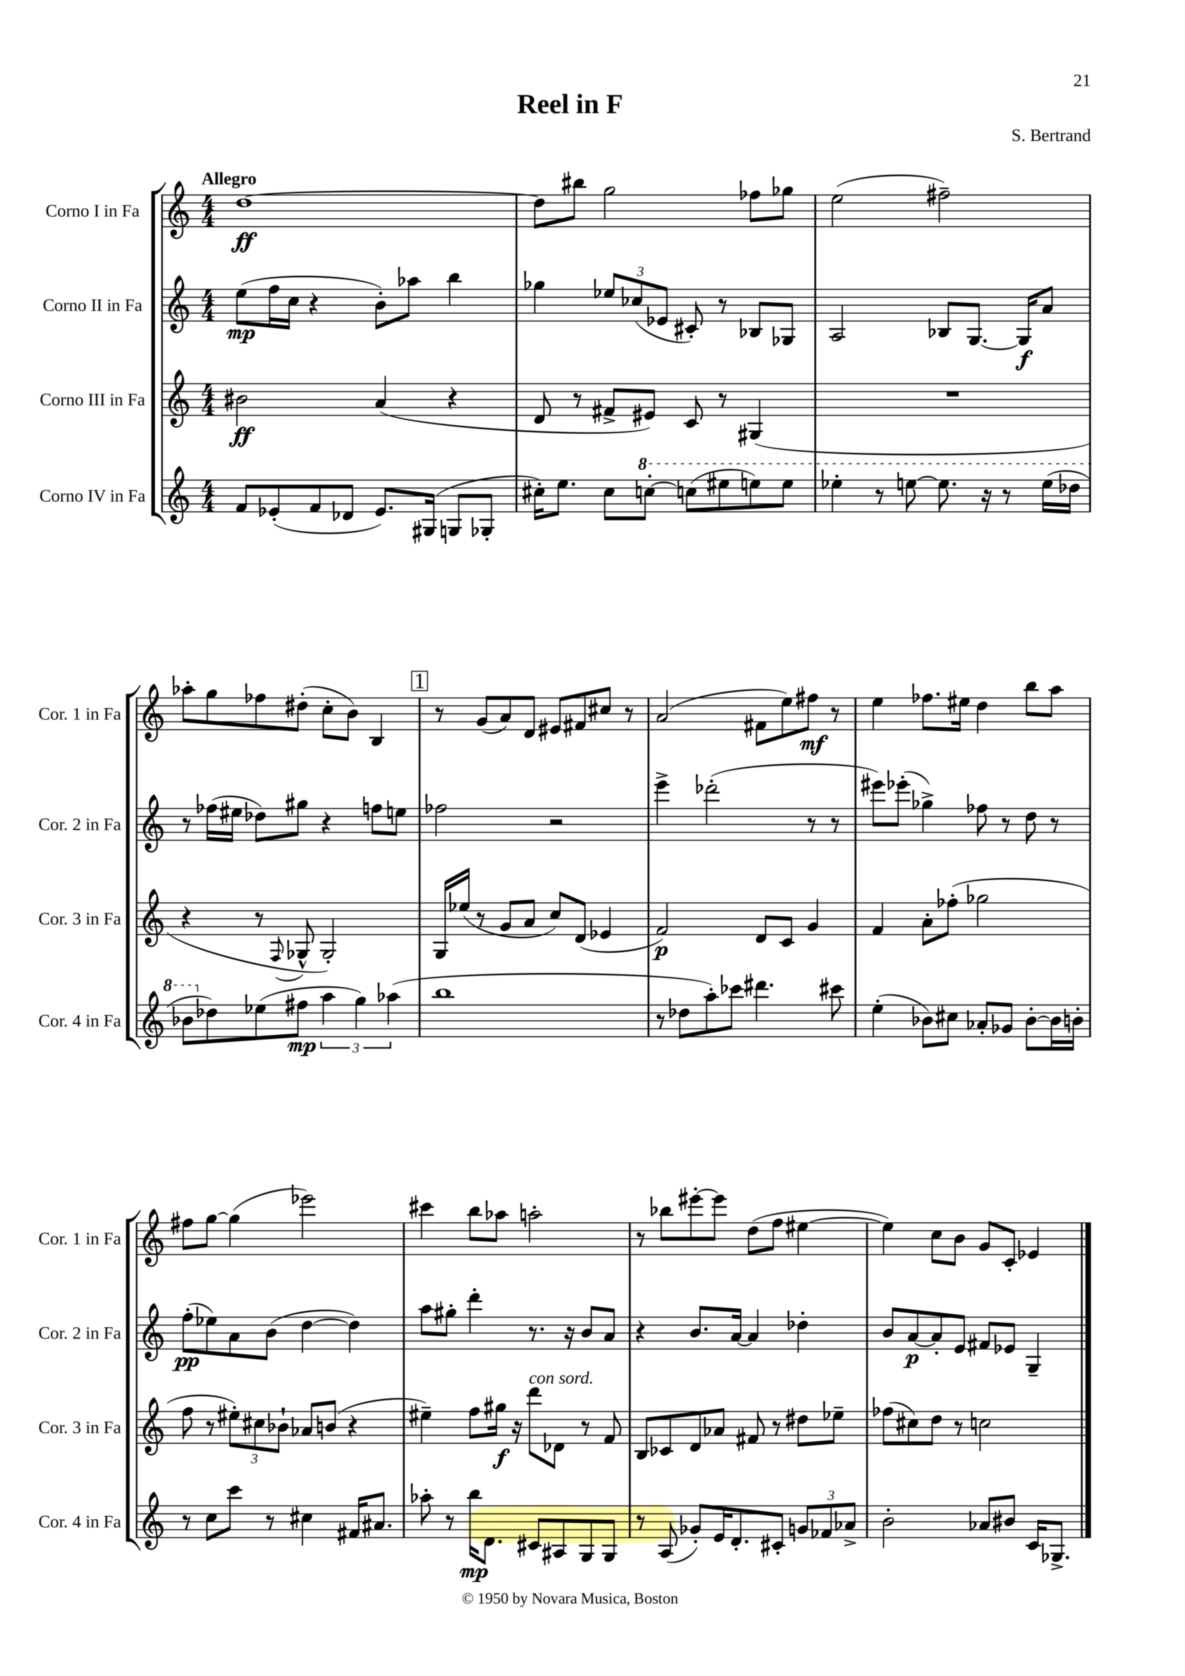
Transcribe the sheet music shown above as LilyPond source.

\header { title = "Reel in F" composer = "S. Bertrand" }
<<
\new StaffGroup <<
\new Staff = "s0" \with { instrumentName = "Corno I in Fa" shortInstrumentName = "Cor. 1 in Fa" } {
    \clef treble \key c \major \numericTimeSignature \time 4/4 \tempo "Allegro"
    d''1~\ff |
    d''8 bis''8 g''2 fes''8 ges''8 |
    e''2( fis''2--) |
    aes''8-. g''8 fes''8 dis''8-.( c''8-. b'8) b4 |
    \mark \markup { \box "1" } r8 g'8( a'8) d'8 eis'8 fis'8 cis''8 r8 |
    a'2( fis'8 e''8) fis''8\mf r8 |
    e''4 fes''8. eis''16 d''4 b''8 a''8 |
    fis''8 g''8~ g''4( ees'''2) |
    cis'''4 b''8 aes''8 a''2-. |
    r8 bes''8 eis'''8~-. eis'''8 d''8( f''8 eis''4~ |
    eis''4) c''8 b'8 g'8 c'8-. ees'4 \bar "|." |
}
\new Staff = "s1" \with { instrumentName = "Corno II in Fa" shortInstrumentName = "Cor. 2 in Fa" } {
    \clef treble \key c \major \numericTimeSignature \time 4/4
    e''8\mp( f''16 c''16 r4 b'8-.) aes''8 b''4 |
    ges''4 \tuplet 3/2 { ees''8 ces''8( ees'8 } cis'8-.) r8 bes8 ges8 |
    a2 bes8 g8.~ g16\f a'8 |
    r8 fes''16( eis''16 des''8) gis''8 r4 f''8 e''8 |
    \mark \markup { \box "1" } fes''2 r2 |
    e'''4-> des'''2-.( r8 r8 |
    eis'''8) ees'''8-.( ges''4->) fes''8 r8 d''8 r8 |
    f''8-.\pp( ees''8) a'8 b'8( d''4~ d''4) |
    a''8 gis''8-. d'''4-. r8. r16 b'8 a'8 |
    r4 b'8. a'16~ a'4 des''4-. |
    b'8 a'8~\p a'8-. e'8 fis'8 ees'8 g4-- \bar "|." |
}
\new Staff = "s2" \with { instrumentName = "Corno III in Fa" shortInstrumentName = "Cor. 3 in Fa" } {
    \clef treble \key c \major \numericTimeSignature \time 4/4
    bis'2\ff a'4( r4 |
    d'8 r8 fis'8-> eis'8) c'8 r8 gis4( |
    R1 |
    r4 r8 \appoggiatura { f8 } ges8-^ ges2-.) |
    \mark \markup { \box "1" } g16 ees''16( r8 g'8 a'8 c''8) d'8( ees'4 |
    f'2\p) d'8 c'8 g'4 |
    f'4 a'8-. fes''8-.( ges''2 |
    f''8 r8 \tuplet 3/2 { eis''8-.) cis''8 bes'8-! } aes'8 b'8( r4 |
    eis''4--) f''8 gis''16\f r16 d'''8^\markup { \italic "con sord." } des'8 r8 f'8 |
    b8 ces'8 d'8 aes'8 fis'8 r8 dis''8 ees''8-- |
    fes''8( cis''8) d''8 r8 c''2 \bar "|." |
}
\new Staff = "s3" \with { instrumentName = "Corno IV in Fa" shortInstrumentName = "Cor. 4 in Fa" } {
    \clef treble \key c \major \numericTimeSignature \time 4/4
    f'8 ees'8-.( f'8 des'8 ees'8.) gis16( g8 ges8-. |
    cis''16-.) e''8. cis''8 \ottava #1 c'''!8~-. c'''!8( eis'''8 e'''8) e'''8 |
    ees'''4-. r8 e'''8~ e'''8. r16 r8 e'''16( des'''16 |
    bes''8 \ottava #0 des''8) ees''8( fis''8\mp \tuplet 3/2 { a''4 g''4) aes''4( } |
    \mark \markup { \box "1" } b''1 |
    r8 des''8 a''8-.) ces'''8 dis'''4. cis'''8 |
    e''4-.( bes'8) cis''8 aes'8-. ges'8 bes'8~-. bes'16 b'16-. |
    r8 c''8 c'''8 r8 cis''4 fis'16 ais'8. |
    aes''8-. r8 b''16\mp d'8. cis'8 ais8 g8 g8 |
    r8 a8( ges'8-.) e'16 d'8.-. cis'8-. \tuplet 3/2 { g'8 fes'8 aes'8-> } |
    b'2-. aes'8 bis'8 c'16 ges8.-> \bar "|." |
}
>>
>>
\layout { \context { \Score \remove "Bar_number_engraver" } }
